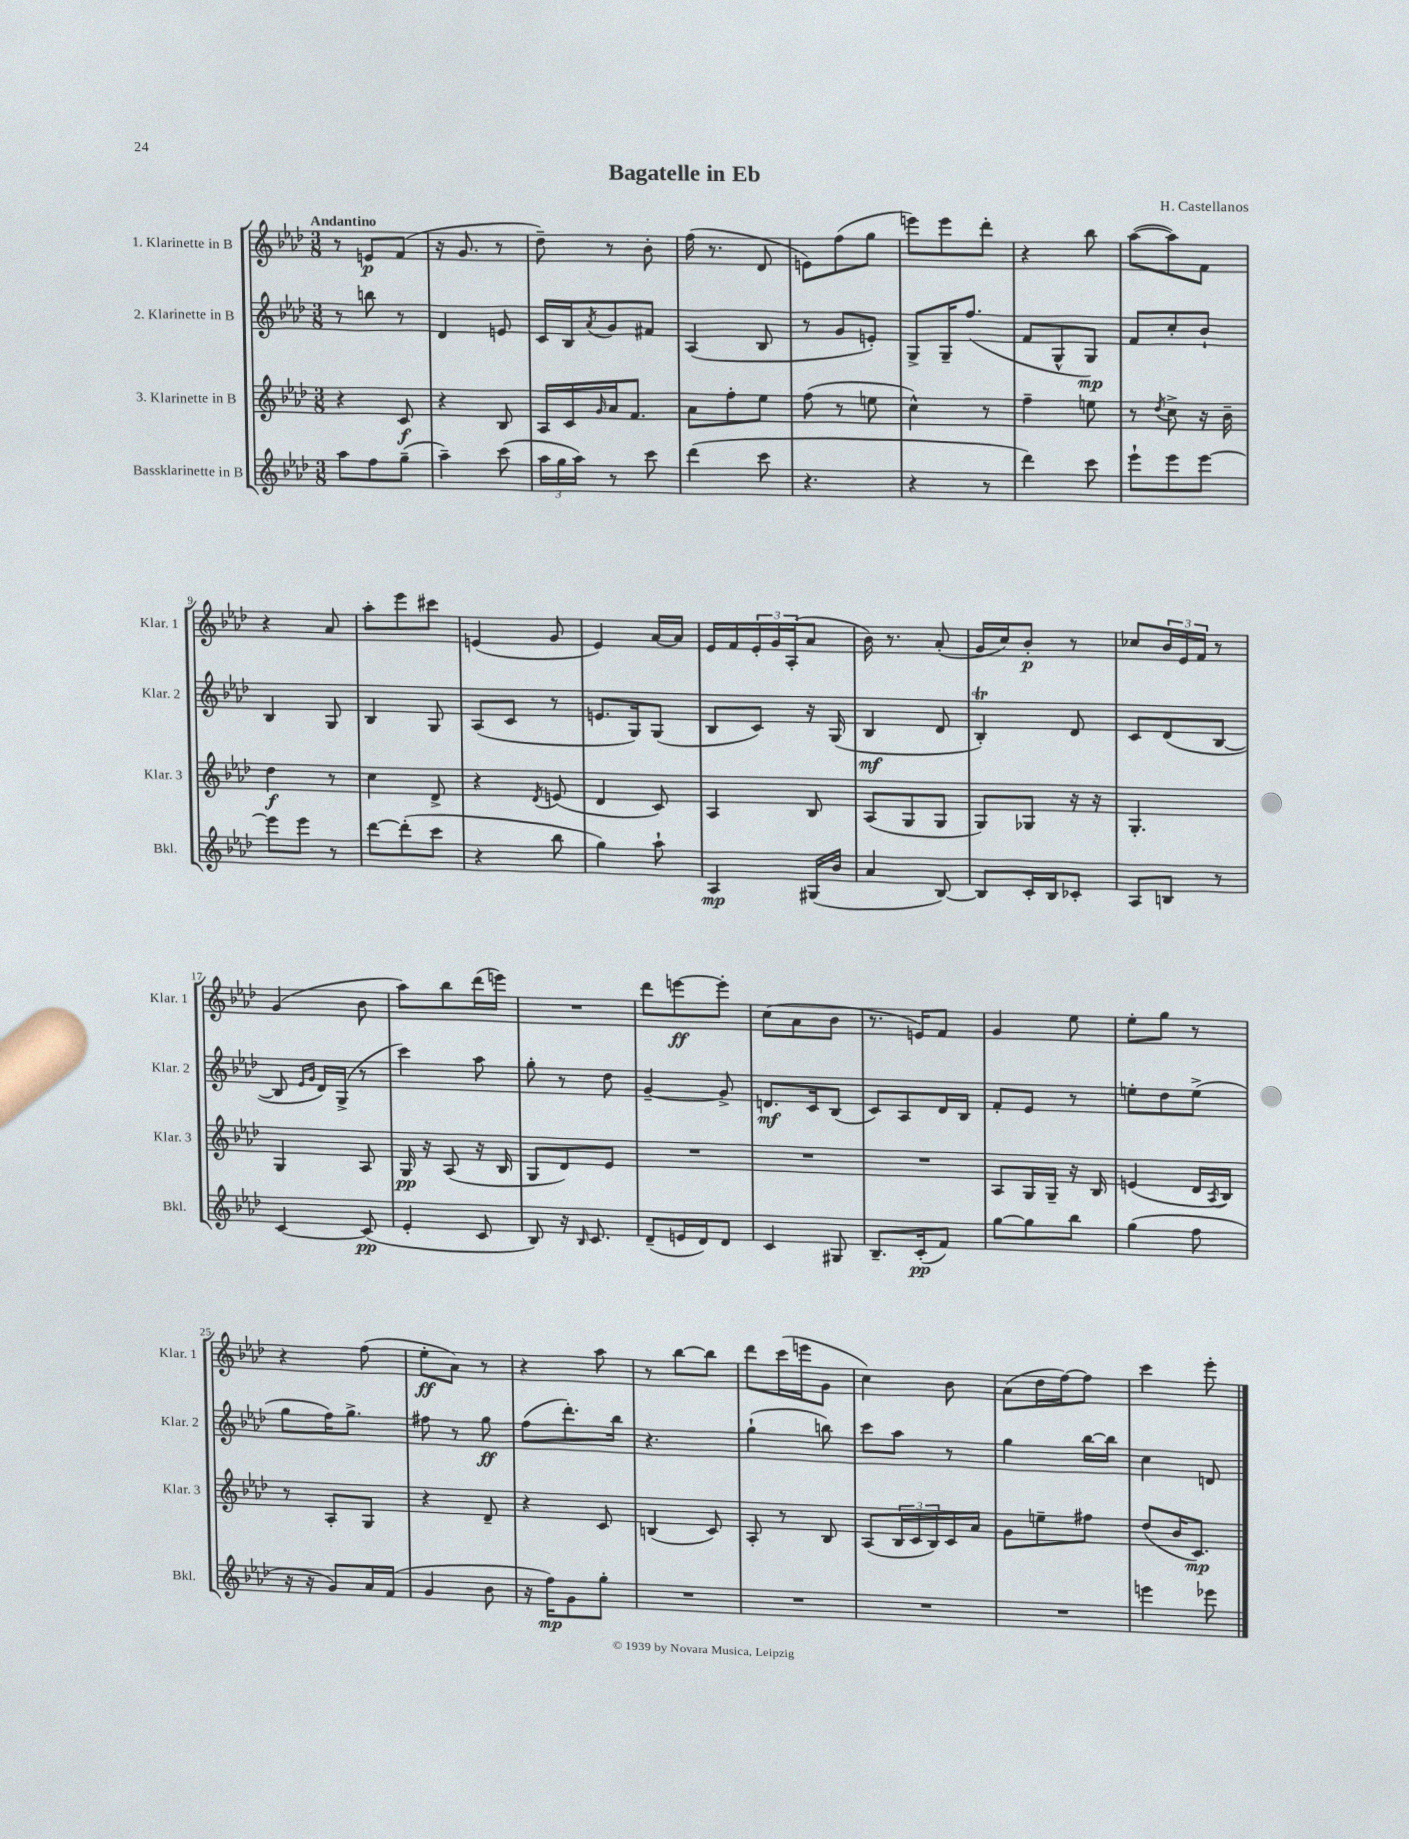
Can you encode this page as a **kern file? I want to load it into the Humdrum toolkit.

**kern	**kern	**kern	**kern
*staff4	*staff3	*staff2	*staff1
*clefG2	*clefG2	*clefG2	*clefG2
*k[b-e-a-d-]	*k[b-e-a-d-]	*k[b-e-a-d-]	*k[b-e-a-d-]
*M3/8	*M3/8	*M3/8	*M3/8
8aa-	4r	8r	8r
8ff	.	8bb	8e
(8gg~	8c	8r	(8f
=	=	=	=
4aa-~)	4r	4d-	16r
.	.	.	8.g
(8ccc	8B-	8e	8r
=	=	=	=
24aa-	16A-	16c	8dd-~)
24gg	.	.	.
.	16c	16B-	.
24aa-)	.	.	.
.	16qqg	8qa-	.
8r	16a-	8g	8r
.	8.f	.	.
8ccc	.	8f#	8b-'
=	=	=	=
(4ddd-	8a-	(4A-	(16ff
.	.	.	8.r
.	8ff'	.	.
8ccc	8ee-	8B-	8d-
=	=	=	=
4.r	(8ff	8r	8e)
.	8r	8g	(8ff
.	8ee	8e')	8gg
=	=	=	=
4r	4cc^^)	8G^	8eee)
.	.	16G~	8eee
.	.	(8.ff	.
8r	8r	.	8ddd-'
=	=	=	=
4ddd-)	4ff~	8f	4r
.	.	8G^^	.
8ccc	8ee	8G)	8bb-
=	=	=	=
8eee-`	8r	8f	([8aa-
.	8qdd-	.	.
8eee-	8cc^	8cc'	8aa-])
[8eee-	16r	8b-`	8f
.	16b-~	.	.
=	=	=	=
8eee-]	4dd-	4B-	4r
8eee-	.	.	.
8r	8r	8G	8a-
=	=	=	=
[8ddd-	4cc	4B-	8aa-'
(8ddd-']	.	.	8eee-
8ccc	8d-^	8G	8ccc#
=	=	=	=
4r	4r	(8A-	(4e
.	.	8c	.
.	8qd-	.	.
8bb-	(8e	8r	8g
=	=	=	=
4gg)	4d-	8.e	4e-)
.	.	16G)	.
8aa-`	8c)	(8G	[16a-
.	.	.	16a-]
=	=	=	=
4A-	4A-	8B-	16e-
.	.	.	16f
.	.	8c)	24e-'
.	.	.	24g
.	.	.	(24A-'
(16G#	8B-	16r	8a-
16b-	.	(16G	.
=	=	=	=
4a-	(8A-	4B-	16b-)
.	.	.	8.r
.	8G	.	.
[8B-)	8G	8d-	(8a-'
=	=	=	=
8B-]	8G)	4B-')	16g
.	.	.	16cc)
16c'	8G-	.	8b-'
16B-	.	.	.
8c-'	16r	8d-	8r
.	16r	.	.
=	=	=	=
8A-	4.G'	8c	8cc-
8B	.	(8d-	24b-
.	.	.	24e-
.	.	.	24f
8r	.	[8B-	8r
=	=	=	=
[4c	4G	8B-]	(4g
.	.	16qqe-	.
.	.	16qqg	.
.	.	16d-)	.
.	.	(16G^	.
(8c]	8A-	8r	8b-
=	=	=	=
4e-'	16G	4ccc)	8aa-)
.	16r	.	.
.	(8A-	.	8bb-
8c	16r	8aa-	(16ddd-
.	16B-	.	16eee)
=	=	=	=
8B-)	8G	8gg'	4.r
16r	8d-)	8r	.
16qqB-	.	.	.
8.c	.	.	.
.	8e-	8dd-	.
=	=	=	=
(8d-~	4.r	[4g~	8ddd-
16e	.	.	[8eee
16d-)	.	.	.
8d-	.	8g^]	8eee']
=	=	=	=
4c	4.r	8.d	(8cc
.	.	.	8a-
.	.	16c	.
8G#	.	(8B-	8b-
=	=	=	=
8.B-~	4.r	8c)	8.r
.	.	8A-	.
(16c'	.	.	16e)
8f)	.	16d-	8f
.	.	16B-	.
=	=	=	=
[8gg	8A-	8f'	4g
8gg]	16G	8e-	.
.	16G~	.	.
8bb-	16r	8r	8ee-
.	16B-	.	.
=	=	=	=
(4gg	(4e	8ee'	8ee-'
.	.	8dd-	8gg
8ff	16d-	(8ee^	8r
.	8qA-	.	.
.	16B-)	.	.
=	=	=	=
16r	8r	8gg	4r
16r	.	.	.
8g)	8A-'	16ff)	.
.	.	8.gg^	.
16a-	8G	.	(8ff
(16f	.	.	.
=	=	=	=
4g	4r	8ff#	8ee-'
.	.	8r	8a-)
8b-	8d-~	8gg	8r
=	=	=	=
16r	4r	(8ff	4r
16ff)	.	.	.
8g	.	8.ddd-')	.
8gg'	8c	.	8aa-
.	.	16bb-	.
=	=	=	=
4.r	(4B	4.r	8r
.	.	.	[8bb-
.	8c)	.	8bb-]
=	=	=	=
4.r	8A-'	(4gg`	8ddd-
.	8r	.	(16ccc
.	.	.	16eee
.	8B-	8bb)	8g
=	=	=	=
4.r	(8A-	8ccc	4cc)
.	24B-	8aa-	.
.	24c	.	.
.	24B-)	.	.
.	16c	8r	8b-
.	16a-	.	.
=	=	=	=
4.r	8g	4gg	(8a-
.	8ee~	.	16dd-
.	.	.	[16ff)
.	8ff#	[16bb-	8ff]
.	.	16bb-]	.
=	=	=	=
4eee	(8dd-	4cc	4ccc
.	16b-	.	.
.	8.c)	.	.
8eee-	.	8d	8eee-'
==	==	==	==
*-	*-	*-	*-
